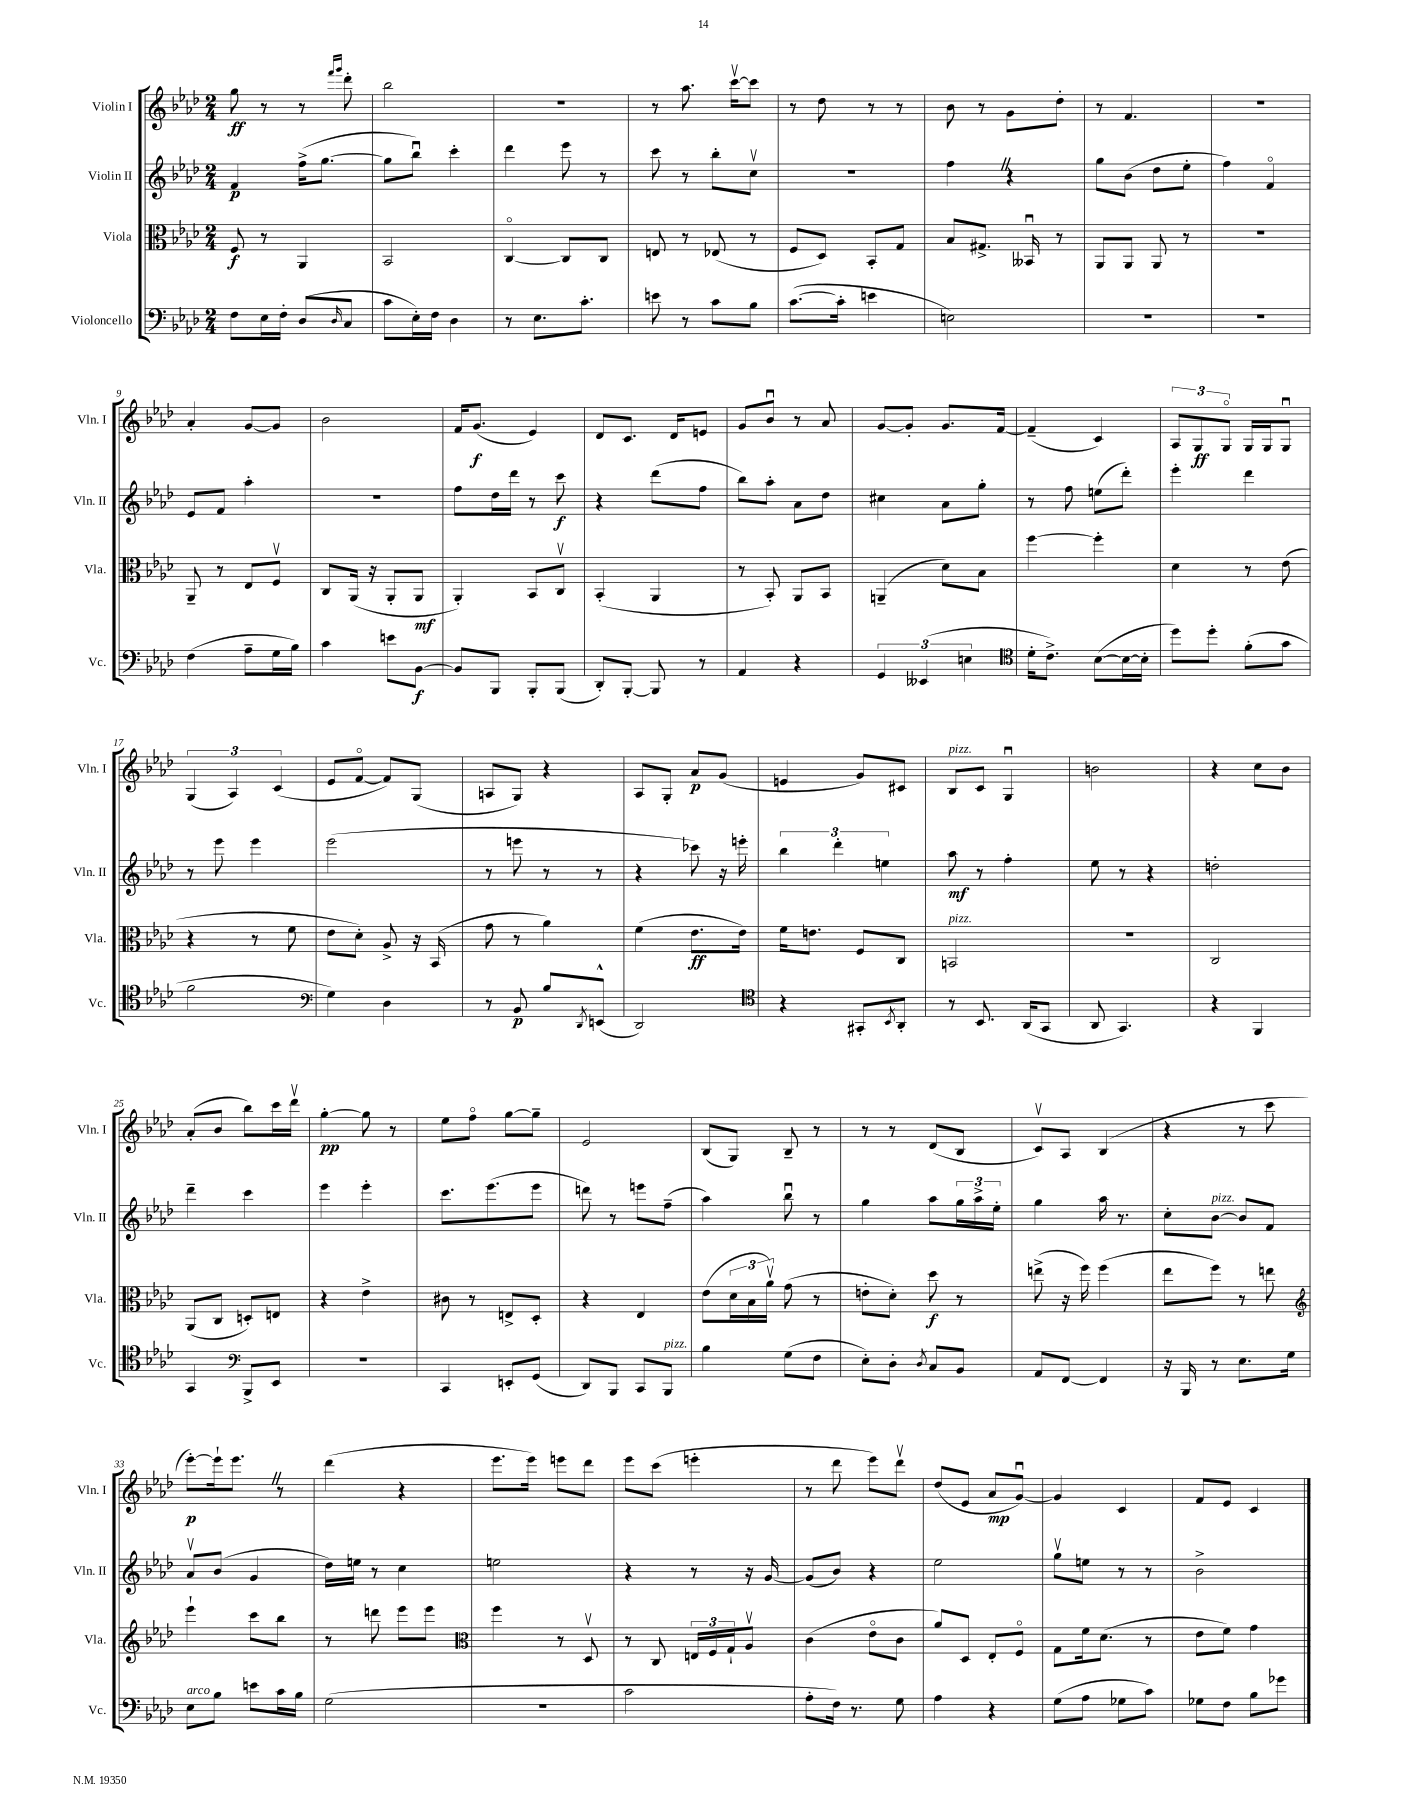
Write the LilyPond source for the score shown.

<<
\new StaffGroup <<
\new Staff = "s0" \with { instrumentName = "Violin I" shortInstrumentName = "Vln. I" } {
    \clef treble \key aes \major \numericTimeSignature \time 2/4
    g''8\ff r8 r8 \grace { f'''16 g'''16 } des'''8-. |
    bes''2 |
    R2 |
    r8 aes''8. c'''16~\upbow c'''8 |
    r8 des''8 r8 r8 |
    bes'8 r8 g'8 des''8-. |
    r8 f'4. |
    r2 |
    aes'4-. g'8~ g'8 |
    bes'2 |
    f'16 g'8.\f( ees'4) |
    des'8 c'8. des'16 e'8 |
    g'8 bes'8\downbow r8 aes'8 |
    g'8~ g'8-. g'8. f'16~ |
    f'4--( c'4) |
    \tuplet 3/2 { aes8 g8\ff g8\flageolet } g16 g16 g8\downbow |
    \tuplet 3/2 { g4( aes4) c'4( } |
    ees'8 f'8~\flageolet f'8) g8( |
    a8 g8) r4 |
    aes8 g8-. aes'8\p g'8( |
    e'4 g'8) cis'8 |
    bes8^\markup { \italic "pizz." } c'8 g4\downbow |
    b'2 |
    r4 c''8 bes'8 |
    aes'8-.( bes'8 bes''8) c'''16 des'''16\upbow |
    g''4~-.\pp g''8 r8 |
    ees''8 f''8\flageolet g''8~ g''8-- |
    ees'2 |
    bes8( g8) bes8-- r8 |
    r8 r8 des'8( bes8 |
    c'8\upbow) aes8 bes4( |
    r4 r8 c'''8 |
    ees'''8~-.\p) ees'''16-! ees'''8. \once \override BreathingSign.text = \markup { \musicglyph "scripts.caesura.straight" } \breathe r8 |
    des'''4( r4 |
    ees'''8. ees'''16) e'''8 des'''8 |
    ees'''8 c'''8( e'''4-. |
    r8 des'''8 ees'''8) des'''8\upbow |
    des''8( ees'8 aes'8\mp g'8~\downbow) |
    g'4 c'4 |
    f'8 ees'8 c'4 \bar "|." |
}
\new Staff = "s1" \with { instrumentName = "Violin II" shortInstrumentName = "Vln. II" } {
    \clef treble \key aes \major \numericTimeSignature \time 2/4
    f'4\p f''16->( g''8.~ |
    g''8 bes''8\downbow) c'''4-. |
    des'''4 ees'''8 r8 |
    c'''8 r8 bes''8-. c''8\upbow |
    R2 |
    f''4 \once \override BreathingSign.text = \markup { \musicglyph "scripts.caesura.straight" } \breathe r4 |
    g''8 bes'8( des''8 ees''8-. |
    f''4) f'4\flageolet |
    ees'8 f'8 aes''4-. |
    r2 |
    f''8 des''16 des'''16 r8 c'''8\f |
    r4 des'''8( f''8 |
    bes''8) aes''8-. aes'8 des''8 |
    cis''4 aes'8 g''8-. |
    r8 f''8 e''8( des'''8-.) |
    ees'''4-. des'''4 |
    r8 ees'''8 ees'''4 |
    ees'''2( |
    r8 e'''8 r8 r8 |
    r4 ces'''8) r16 e'''16-. |
    \tuplet 3/2 { bes''4 des'''4-. e''4 } |
    aes''8\mf r8 f''4-. |
    ees''8 r8 r4 |
    d''2-. |
    des'''4-- c'''4 |
    ees'''4 ees'''4-. |
    c'''8. ees'''8.( ees'''8 |
    d'''8) r8 e'''8 f''8--( |
    aes''4) bes''8\downbow r8 |
    g''4 aes''8 \tuplet 3/2 { g''16 aes''16-> ees''16-. } |
    g''4 aes''16 r8. |
    c''8-. bes'8~^\markup { \italic "pizz." } bes'8 f'8 |
    aes'8\upbow bes'8( g'4 |
    des''16) e''16 r8 c''4 |
    e''2 |
    r4 r8 r16 g'16~ |
    g'8( bes'8) r4 |
    ees''2 |
    g''8\upbow e''8 r8 r8 |
    bes'2-> \bar "|." |
}
\new Staff = "s2" \with { instrumentName = "Viola" shortInstrumentName = "Vla." } {
    \clef alto \key aes \major \numericTimeSignature \time 2/4
    f8\f r8 aes,4 |
    bes,2 |
    c4~\flageolet c8 c8 |
    e8 r8 ees8( r8 |
    f8 des8) bes,8-. g8 |
    bes8 gis8.-> beses,16\downbow r8 |
    aes,8 aes,8 aes,8 r8 |
    r2 |
    aes,8-- r8 ees8 f8\upbow |
    c8 aes,16( r16 aes,8-. aes,8\mf |
    aes,4-.) bes,8 c8\upbow |
    bes,4-.( aes,4 |
    r8 bes,8-.) aes,8 bes,8 |
    a,4--( des'8) bes8 |
    f''4~ f''4-. |
    des'4 r8 ees'8( |
    r4 r8 f'8 |
    ees'8 des'8-.) aes8-> r16 bes,16( |
    g'8 r8 aes'4) |
    f'4( ees'8.\ff ees'16) |
    f'16 e'8. f8 c8 |
    b,2^\markup { \italic "pizz." } |
    r2 |
    c2 |
    aes,8( c8 d8-.) e8 |
    r4 ees'4-> |
    cis'8 r8 e8-> des8-. |
    r4 ees4 |
    ees'8( \tuplet 3/2 { des'16 bes16 aes'16\upbow) } g'8( r8 |
    e'8-. des'8-.) des''8\f r8 |
    e''8->( r16 f''16) f''4( |
    ees''8 f''8) r8 e''8 |
    \clef treble ees'''4-! c'''8 bes''8 |
    r8 d'''8 ees'''8 ees'''8 |
    \clef alto f''4 r8 des8\upbow |
    r8 c8 \tuplet 3/2 { e16 f16 g16-! } aes8\upbow |
    c'4( ees'8\flageolet c'8 |
    aes'8) des8 ees8-. f8\flageolet |
    g8 f'16 des'8.( r8 |
    ees'8 f'8) g'4 \bar "|." |
}
\new Staff = "s3" \with { instrumentName = "Violoncello" shortInstrumentName = "Vc." } {
    \clef bass \key aes \major \numericTimeSignature \time 2/4
    f8 ees16 f16-. des8( \grace { des16 } c8 |
    c'8 ees16-.) f16 des4 |
    r8 ees8. c'8.-. |
    e'8 r8 c'8 bes8 |
    c'8.~( c'16-. e'4 |
    e2) |
    R2 |
    R2 |
    f4( aes8-- g16 bes16) |
    c'4 e'8 bes,8~\f |
    bes,8 bes,,8 bes,,8-. bes,,8( |
    des,8-.) bes,,8~-. bes,,8 r8 |
    aes,4 r4 |
    \tuplet 3/2 { g,4 eeses,4( e4 } |
    \clef tenor des'16-. c'8.->) bes8~( bes16~ bes16-. |
    des''8) des''8-. f'8-.( g'8 |
    f'2 |
    \clef bass g4) des4 |
    r8 bes,8\p bes8 \acciaccatura { des,8 } e,8-^( |
    des,2) |
    \clef tenor r4 gis,8-. \acciaccatura { bes,8 } aes,8-. |
    r8 bes,8. aes,16( g,8 |
    aes,8 g,4.) |
    r4 f,4 |
    g,4 \clef bass bes,,8-> ees,8 |
    R2 |
    c,4 e,8-. g,8( |
    des,8) bes,,8 c,8 bes,,8^\markup { \italic "pizz." } |
    bes4 g8( f8 |
    ees8-.) des8-. \acciaccatura { des8 } c8 bes,8 |
    aes,8 f,8~ f,4 |
    r16 bes,,16 r8 ees8. g16 |
    ees8^\markup { \italic "arco" } bes8 e'8 c'16 bes16 |
    g2( |
    r2 |
    c'2 |
    aes8-. f16) r8. g8 |
    aes4 r4 |
    g8( aes8 ges8 c'8) |
    ges8 f8 bes8 ges'8 \bar "|." |
}
>>
>>
